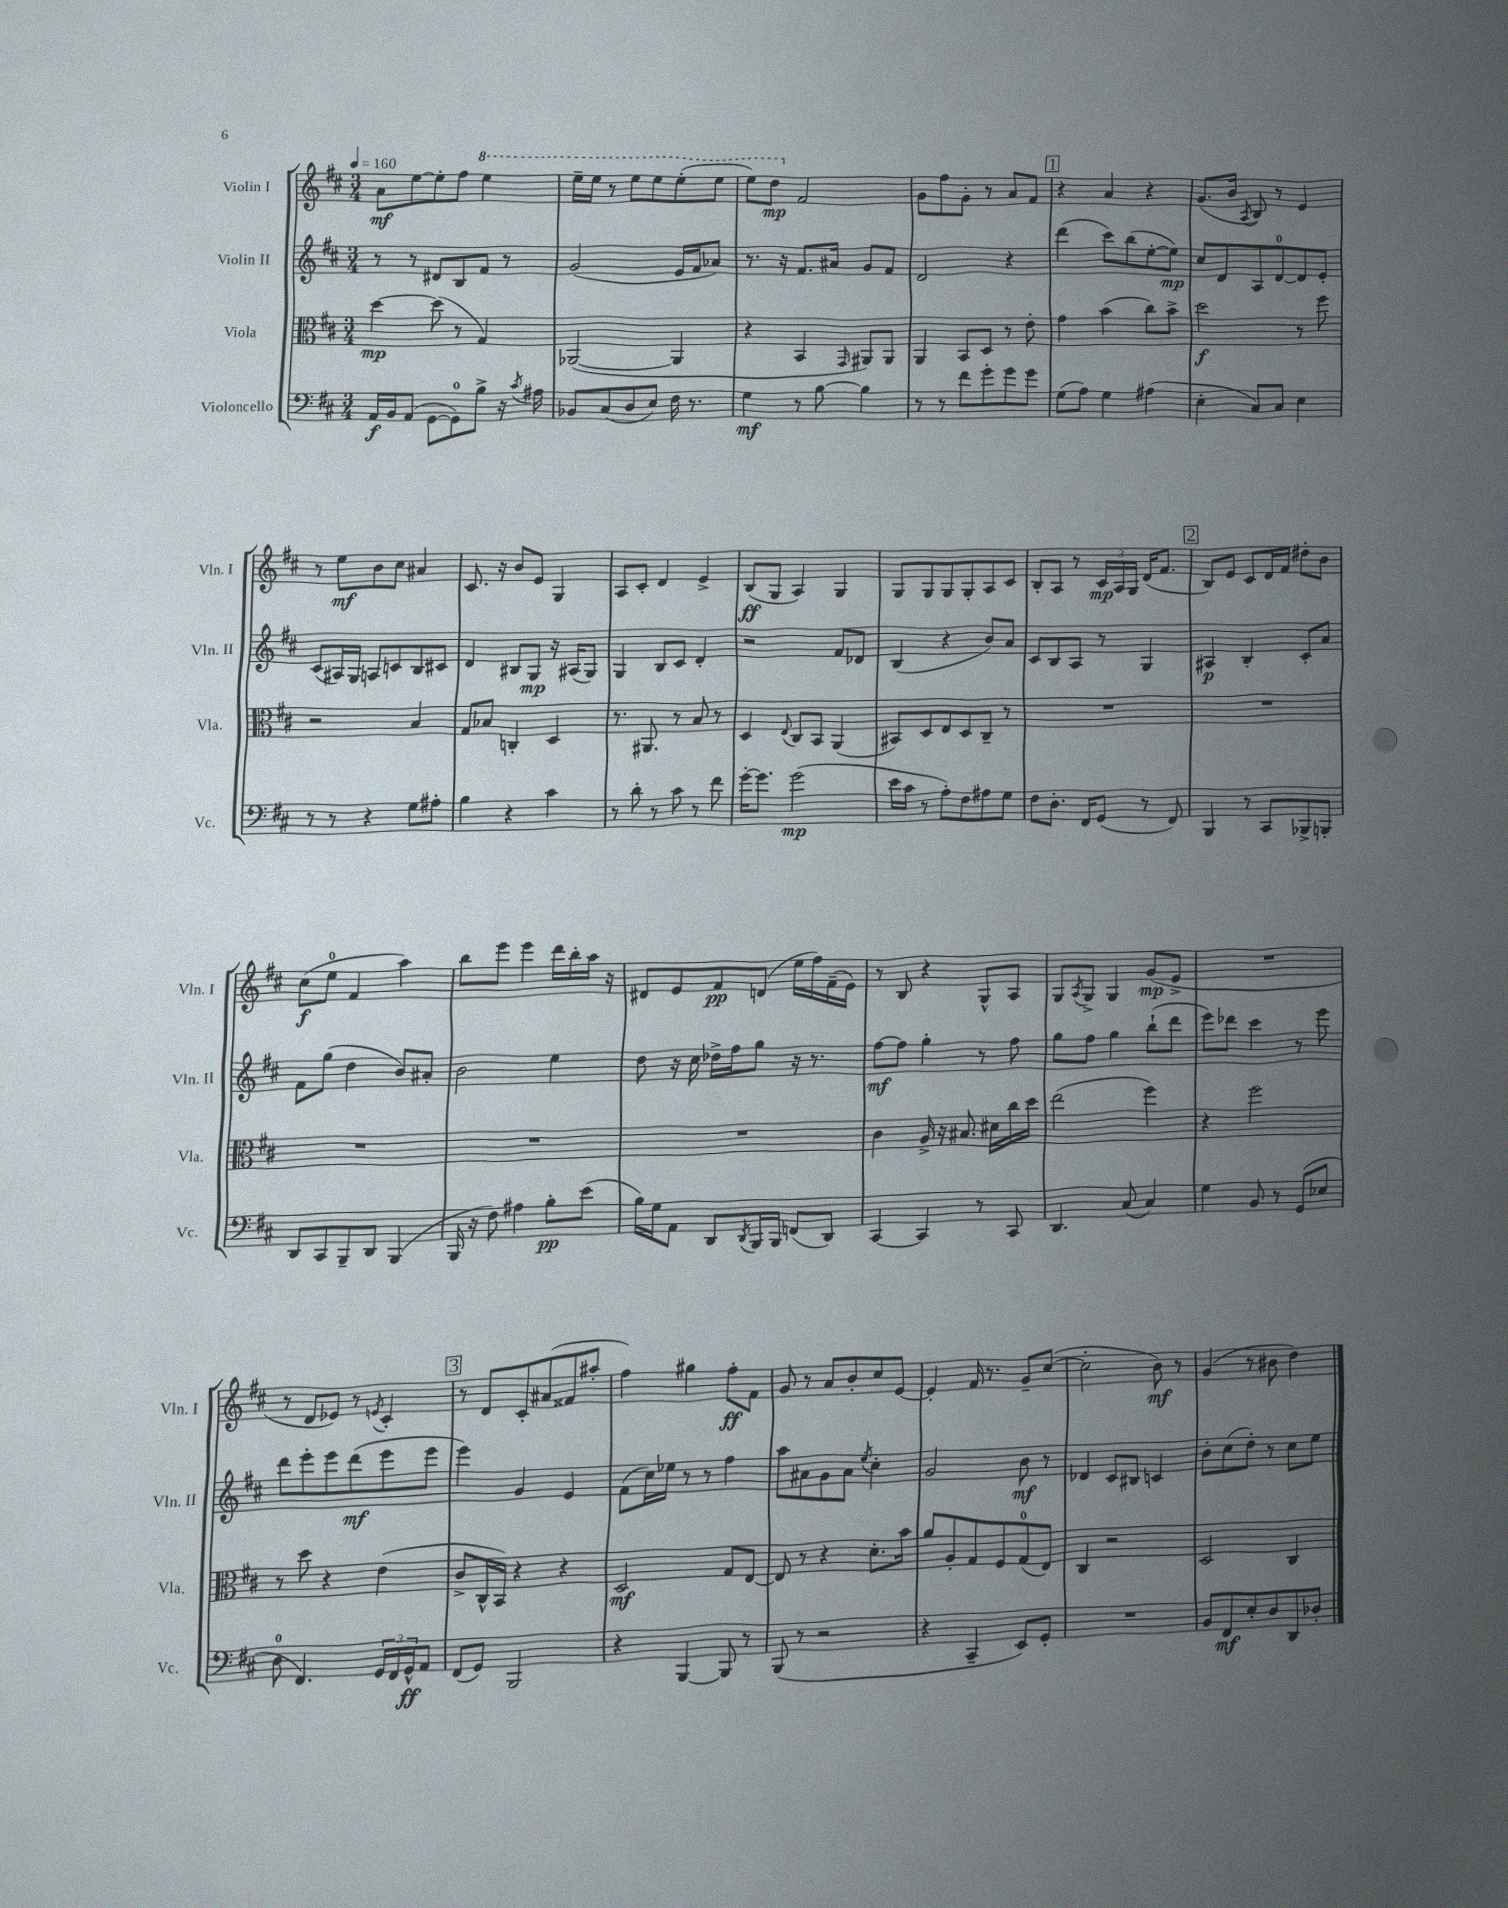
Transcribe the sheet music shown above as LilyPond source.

<<
\new StaffGroup <<
\new Staff = "s0" \with { instrumentName = "Violin I" shortInstrumentName = "Vln. I" } {
    \clef treble \key d \major \numericTimeSignature \time 3/4 \tempo 4 = 160
    a'8\mf e''8~ e''8-. fis''8 \ottava #1 e'''4 |
    e'''16-- e'''16 r8 e'''8 e'''8 e'''8-.( e'''8 |
    e'''8) d'''8\mp \ottava #0 fis'2 |
    g'8 fis''8 g'8-. r8 a'8 fis'8 |
    \mark \markup { \box "1" } r4 a'4 r4 |
    g'8.( b'16 \acciaccatura { a8 } b8) r8 e'4 |
    r8 e''8\mf b'8 cis''8 ais'4 |
    cis'8. r16 b'8 e'8 g4 |
    a8 cis'8-. d'4 e'4-> |
    b8\ff( g8 a4) g4 |
    g8 g8 g8 g8-. a8 cis'8 |
    b8-. a8 r8 \tuplet 3/2 { cis'16\mp a16 g16 } d'16( fis'8. |
    \mark \markup { \box "2" } b8) e'8 cis'8 d'16 fis'16 dis''8-. b'8 |
    cis''8\f( e''8-0 fis'4 a''4) |
    b''8 e'''8 e'''4 d'''16 b''16-. a''16 r16 |
    dis'8 e'8 fis'8\pp d'8( e''16 fis''16) fis'16--( e'16) |
    r8 b8 r4 g8-^ a8 |
    g8 \acciaccatura { a8 } g8-> g4 g'8\mp( e'8-> |
    R2. |
    r8 d'8 ees'8) r8 \acciaccatura { e'8 } cis'4-. |
    \mark \markup { \box "3" } r8 d'8 cis'8-. ais'8( fisis'8 ais''8-. |
    fis''4) gis''4 fis''8-.\ff fis'8 |
    g'8 r8 a'8 b'8-. cis''8 e'8~ |
    e'4-. fis'16 r8. g'8-- cis''8~( |
    cis''2-. b'8\mf) r8 |
    g'4( r8 bis'8 d''4) \bar "|." |
}
\new Staff = "s1" \with { instrumentName = "Violin II" shortInstrumentName = "Vln. II" } {
    \clef treble \key d \major \numericTimeSignature \time 3/4
    r8 r8 dis'8 b8 fis'8 r8 |
    g'2( e'16 fis'16 aes'8) |
    r8. r16 fis'8. ais'16 g'8 fis'8 |
    d'2 r4 |
    \mark \markup { \box "1" } d'''4( cis'''8) b''8( e''8~-. e''8\mp) |
    cis''8 d'8 a8 d'8-0~ d'8 e'8-. |
    cis'8( ais16) g16 a8 c'8 b8 cis'8 |
    d'4 bis8 g8\mp r16 ais16( g8) |
    g4 b8 cis'8 d'4-. |
    r2 fis'8 des'8 |
    b4( r4 b'8) a'8 |
    cis'8 b8 a8 r8 g4 |
    \mark \markup { \box "2" } ais4\p b4-. cis'8-. a'8 |
    fis'8 g''8( d''4 b'8) ais'8-. |
    b'2 e''4 |
    d''8 r16 cis''16 des''16-> fis''16 g''8 r16 r8. |
    fis''8~\mf fis''8 g''4-. r8 fis''8 |
    g''8 fis''8 g''4 b''8-!( d'''8 |
    e'''8) des'''8 cis'''4 r8 e'''8 |
    d'''8 e'''8-. e'''8 d'''8\mf( e'''8 e'''8 |
    \mark \markup { \box "3" } e'''4) g'4 e'4 |
    fis'8( cis''16) ees''16 r8 r8 fis''4 |
    a''8 ais'8 g'8 ais'8 \acciaccatura { e''8 } cis''4-. |
    g'2 b'8\mf r8 |
    des'4 cis'8 bis8 c'4 |
    b'8-. cis''8( d''8-.) r8 cis''8 e''8 \bar "|." |
}
\new Staff = "s2" \with { instrumentName = "Viola" shortInstrumentName = "Vla." } {
    \clef alto \key d \major \numericTimeSignature \time 3/4
    d''4~\mp d''8( r8 g4) |
    aes,2~( aes,4 |
    r4 b,4 \grace { g,16 } ais,8) ais,8 |
    a,4 b,8 d8 r8 e'8-. |
    \mark \markup { \box "1" } g'4 b'4( cis''8) b'8-> |
    d''2\f r8 fis''8 |
    r2 b4 |
    g8 bes8 c4-. d4 |
    r8. ais,8. r8 b8 r8 |
    d4 \appoggiatura { e8 } cis8 b,8 a,4( |
    bis,8) d8 e8 d8 cis8-- r8 |
    R2. |
    \mark \markup { \box "2" } R2. |
    R2. |
    R2. |
    R2. |
    cis'4 a16-> r16 bis8. dis'16 cis''16 d''16 |
    e''2( fis''4) |
    r4 fis''2 |
    r8 d''8 r4 e'4( |
    \mark \markup { \box "3" } cis'8-> cis16-^ b,16) r4 r4 |
    d2\mf g8 e8~ |
    e8 r8 r4 d'8.-. b'16 |
    a'8 a8-. g8 fis8 g8-0( e8) |
    cis4 r2 |
    d2 cis4 \bar "|." |
}
\new Staff = "s3" \with { instrumentName = "Violoncello" shortInstrumentName = "Vc." } {
    \clef bass \key d \major \numericTimeSignature \time 3/4
    a,16\f b,16 a,8( g,8~ g,8-0) b8-> r16 \acciaccatura { cis'8 } ais16 |
    bes,8 cis8( d8 e8) fis16 r8. |
    g4\mf r8 b8~ b4 |
    r8 r8 fis'8 g'8-. g'8 g'8 |
    \mark \markup { \box "1" } g8( a8) g4 ais4( |
    e4-. cis8) cis8 e4 |
    r8 r8 r4 g8 ais8-. |
    b4 r4 cis'4 |
    r8 d'8-. r8 cis'8 r8 fis'8 |
    g'16~-. g'8. g'2\mp( |
    e'16 cis'16 r8 a8-.) fis8 ais8 g8 |
    fis8 d8.-. fis,16 g,8( r8 fis,8) |
    \mark \markup { \box "2" } b,,4 r8 cis,8 bes,,8-> b,,8-. |
    d,8 cis,8 b,,8-- d,8 b,,4( |
    b,,16 r16 fis8) ais4 b8-.\pp e'8( |
    b16) g16 a,8 d,8 \acciaccatura { d,8 } b,,16 b,,16 f,8( d,8) |
    cis,4~ cis,4 r8 cis,8 |
    d,4. cis8( cis4) |
    g4 b,8 r8 g,8( ees8 |
    d8-0 fis,4.) \tuplet 3/2 { g,16 fis,16 g,16-^\ff } a,8 |
    \mark \markup { \box "3" } fis,8( g,8) b,,2 |
    r4 b,,4~ b,,8 r8 |
    b,,8( r8 r2 |
    r4 cis,4-- e,8) g,8-. |
    R2. |
    b,8 fis,8\mf e8-. d8 d,8 des8-. \bar "|." |
}
>>
>>
\layout { \context { \Score \remove "Bar_number_engraver" } }
